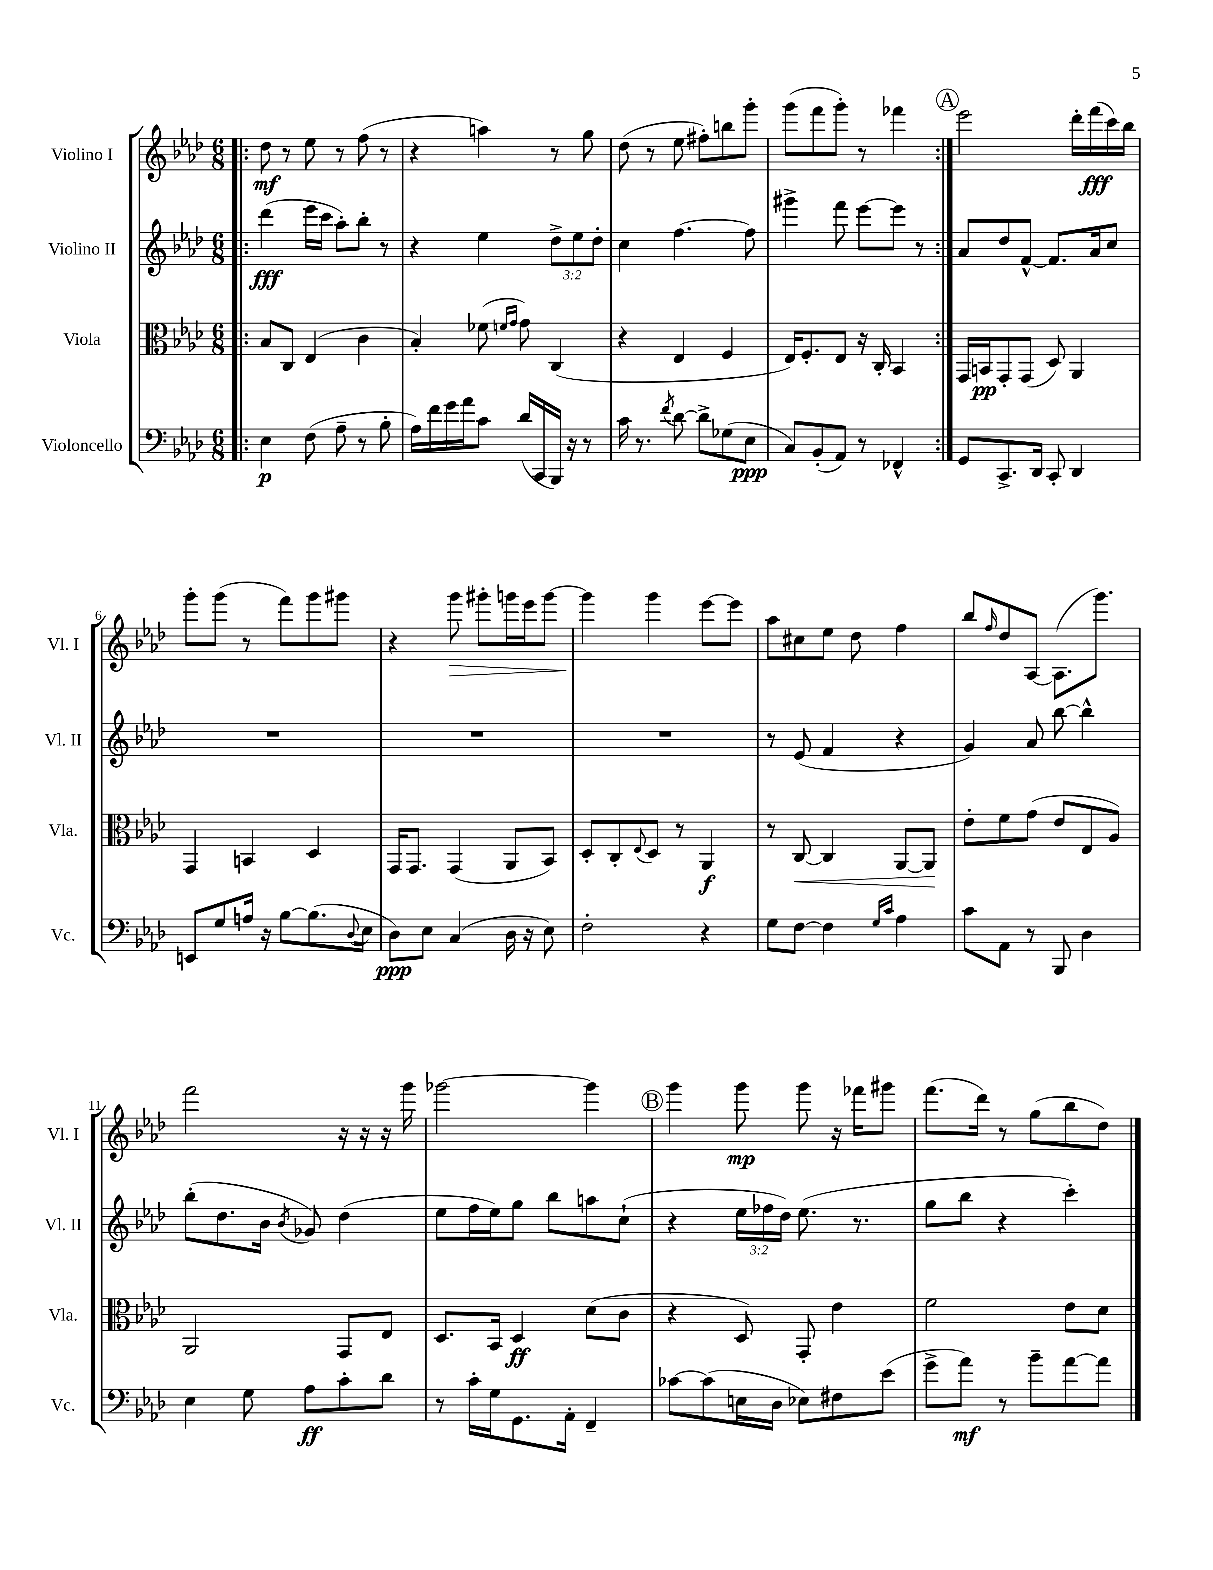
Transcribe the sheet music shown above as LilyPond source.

<<
\new StaffGroup <<
\new Staff = "s0" \with { instrumentName = "Violino I" shortInstrumentName = "Vl. I" } {
    \clef treble \key aes \major \numericTimeSignature \time 6/8
    \repeat volta 2 { \bar ".|:" des''8\mf r8 ees''8 r8 f''8( r8 |
    r4 a''4) r8 g''8 |
    des''8( r8 ees''8 fis''8-.) b''8 g'''8-. |
    g'''8( f'''8 g'''8-.) r8 fes'''4 | }
    \mark \markup { \circle "A" } ees'''2 des'''16-. f'''16\fff( c'''16) bes''16 |
    g'''8-. g'''8( r8 f'''8) g'''8 gis'''8 |
    r4 g'''8\> gis'''8-. g'''16 ees'''16 g'''8~ |
    g'''4\! g'''4 ees'''8~ ees'''8 |
    aes''8 cis''8 ees''8 des''8 f''4 |
    bes''8 \grace { f''16 } des''8 aes8~ aes8.( g'''8.) |
    f'''2 r16 r16 r16 g'''16 |
    ges'''2~ ges'''4 |
    \mark \markup { \circle "B" } g'''4 g'''8\mp g'''8 r16 fes'''16 gis'''8 |
    f'''8.( des'''16) r8 g''8( bes''8 des''8) \bar "|." |
}
\new Staff = "s1" \with { instrumentName = "Violino II" shortInstrumentName = "Vl. II" } {
    \clef treble \key aes \major \numericTimeSignature \time 6/8 \override Staff.TupletNumber.text = #tuplet-number::calc-fraction-text
    \repeat volta 2 { \bar ".|:" des'''4\fff( ees'''16 c'''16 aes''8-.) bes''8-. r8 |
    r4 ees''4 \tuplet 3/2 { des''8-> ees''8 des''8-. } |
    c''4 f''4.~ f''8 |
    gis'''4-> f'''8 ees'''8~ ees'''8 r8 | }
    \mark \markup { \circle "A" } aes'8 des''8 f'8~-^ f'8. aes'16 c''8 |
    R2. |
    R2. |
    R2. |
    r8 ees'8( f'4 r4 |
    g'4) aes'8 bes''8~ bes''4-^ |
    bes''8-.( des''8. bes'16 \acciaccatura { bes'8 } ges'8) des''4( |
    ees''8 f''16 ees''16) g''8 bes''8 a''8 c''8-!( |
    \mark \markup { \circle "B" } r4 \tuplet 3/2 { ees''16 fes''16 des''16) } ees''8.( r8. |
    g''8 bes''8 r4 c'''4-.) \bar "|." |
}
\new Staff = "s2" \with { instrumentName = "Viola" shortInstrumentName = "Vla." } {
    \clef alto \key aes \major \numericTimeSignature \time 6/8
    \repeat volta 2 { \bar ".|:" bes8 c8 ees4( c'4 |
    bes4-.) fes'8( \grace { f'16 g'16 } g'8) c4( |
    r4 ees4 f4 |
    ees16) f8.-. ees8 r16 c16-. bes,4 | }
    \mark \markup { \circle "A" } g,16 b,16\pp g,8-. g,8( des8) aes,4 |
    g,4 b,4 des4 |
    g,16 g,8. g,4( aes,8 bes,8) |
    des8-. c8-. \appoggiatura { ees8 } des8 r8 aes,4\f |
    r8 c8~\< c4 aes,8~ aes,8\! |
    ees'8-. f'8 g'8( ees'8 ees8 aes8) |
    aes,2 g,8 ees8 |
    des8. bes,16 des4\ff des'8( c'8 |
    \mark \markup { \circle "B" } r4 des8) g,8-. ees'4 |
    f'2 ees'8 des'8 \bar "|." |
}
\new Staff = "s3" \with { instrumentName = "Violoncello" shortInstrumentName = "Vc." } {
    \clef bass \key aes \major \numericTimeSignature \time 6/8
    \repeat volta 2 { \bar ".|:" ees4\p f8( aes8-- r8 bes8-. |
    aes16) f'16 g'16 aes'16 c'8 des'16( c,16 bes,,16) r16 r8 |
    c'16 r8. \acciaccatura { f'8 } des'8~ des'8-> ges8( ees8\ppp |
    c8) bes,8-.( aes,8) r8 fes,4-^ | }
    \mark \markup { \circle "A" } g,8 c,8.-> des,16 c,8-. des,4 |
    e,8 g8 a16 r16 bes8~ bes8.( \appoggiatura { des8 } ees16 |
    des8\ppp) ees8 c4( des16 r16 ees8) |
    f2-. r4 |
    g8 f8~ f4 \grace { g16 c'16 } aes4 |
    c'8 aes,8 r8 bes,,8 des4 |
    ees4 g8 aes8\ff c'8-. des'8 |
    r8 c'16-. g16 g,8. aes,16-. f,4-- |
    \mark \markup { \circle "B" } ces'8~ ces'8( e16 des16 ees8) fis8 ees'8( |
    g'8-> aes'8\mf) r8 bes'8-- aes'8~ aes'8 \bar "|." |
}
>>
>>
